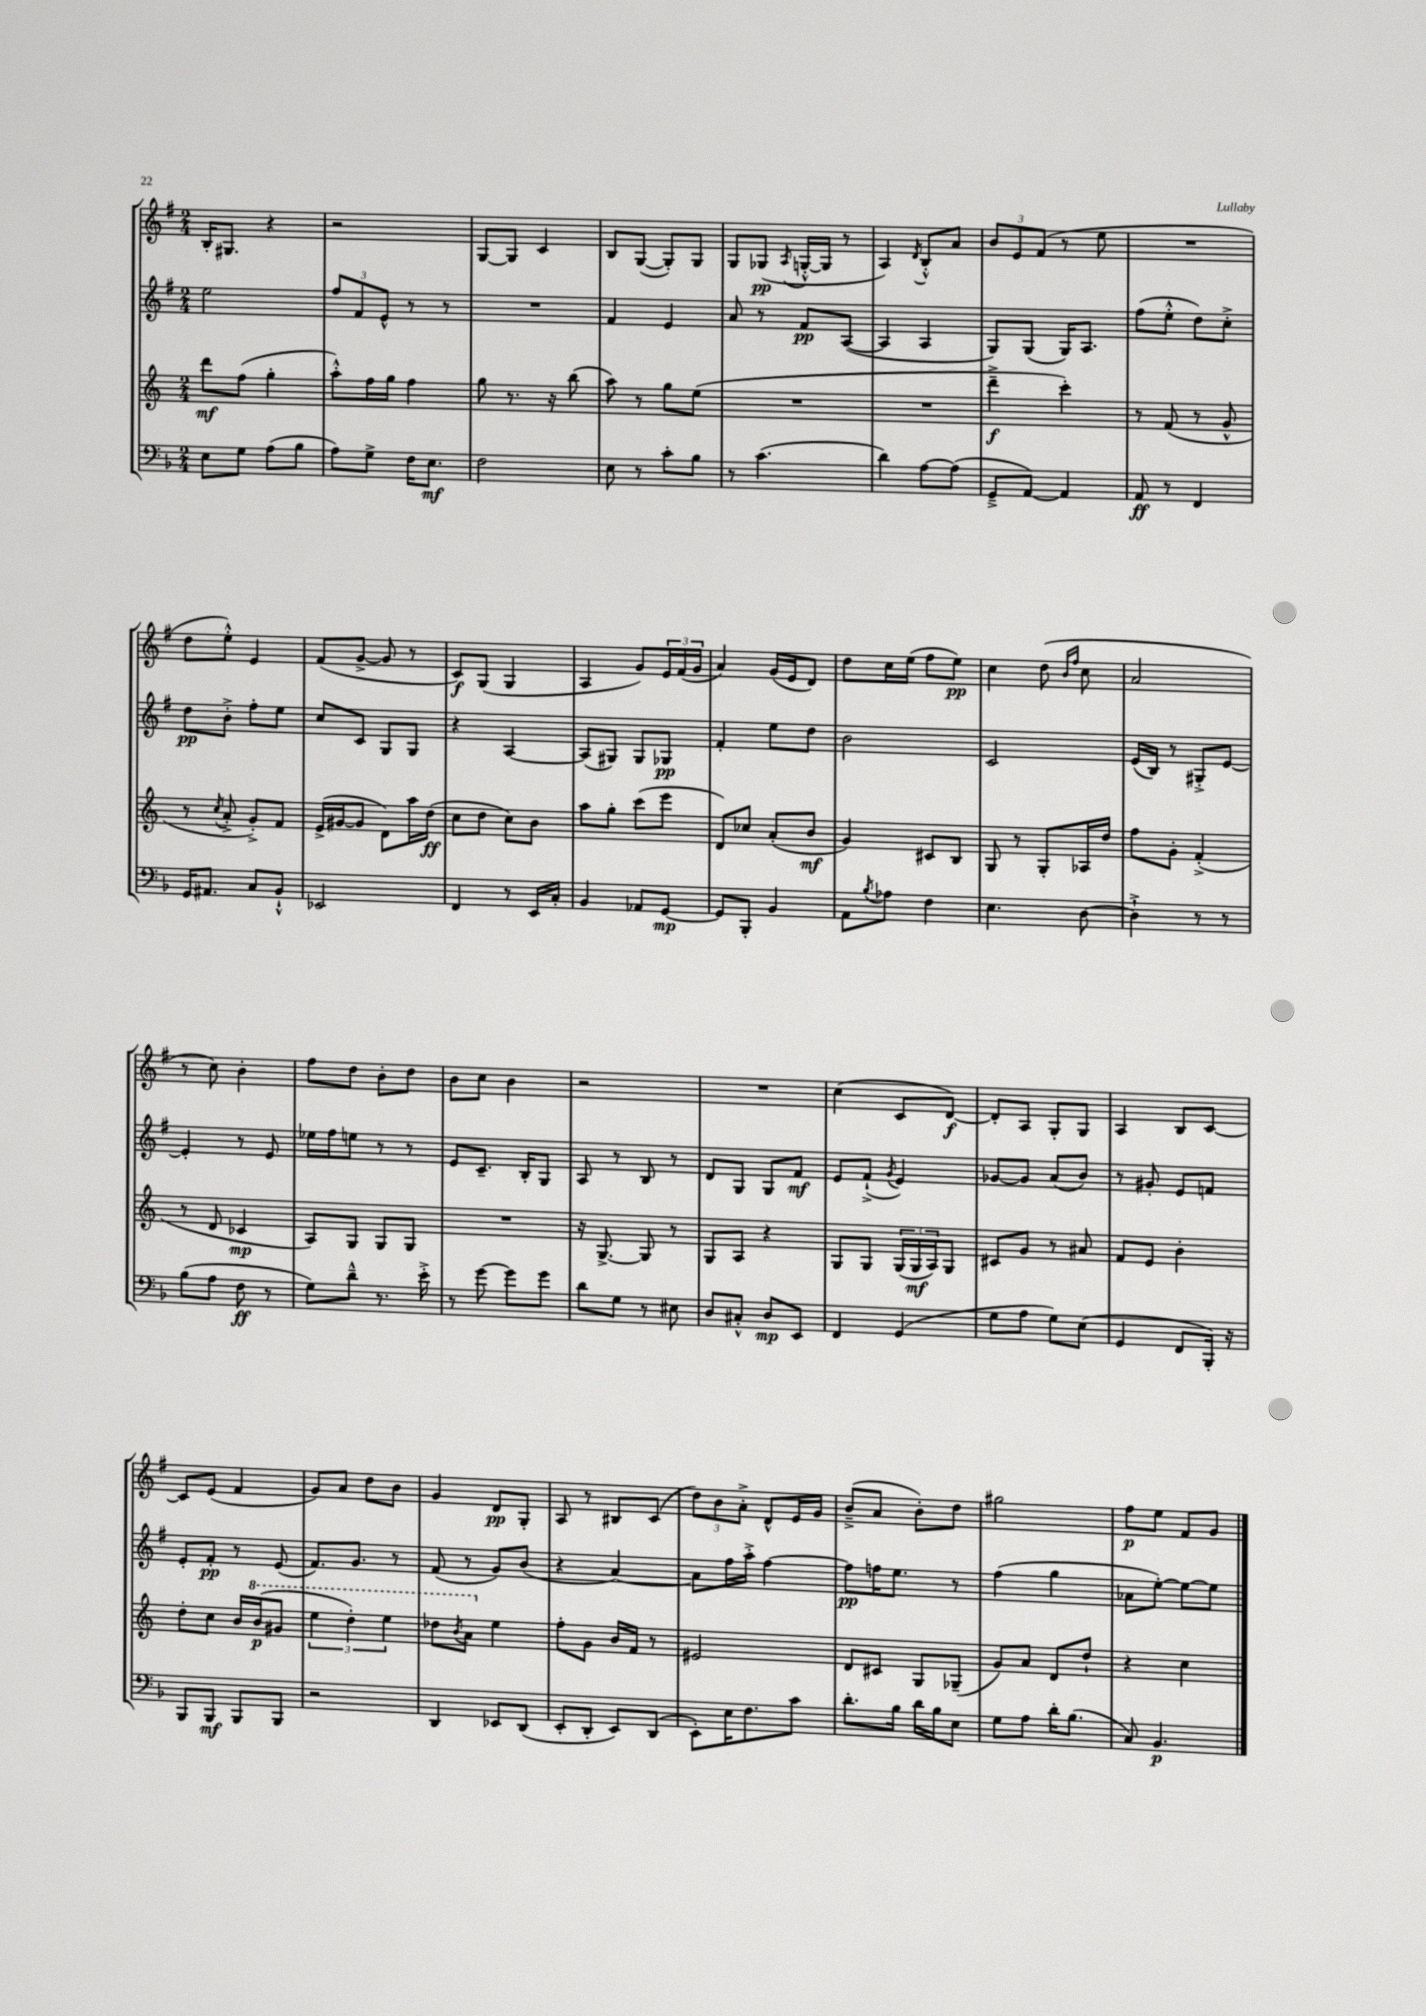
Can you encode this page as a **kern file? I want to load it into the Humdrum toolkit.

**kern	**kern	**kern	**kern
*staff4	*staff3	*staff2	*staff1
*clefF4	*clefG2	*clefG2	*clefG2
*k[b-]	*k[]	*k[f#]	*k[f#]
*M2/4	*M2/4	*M2/4	*M2/4
8E	8ddd	2ee	16B'
.	.	.	8.G#
8G	(8ff	.	.
(8A	4gg'	.	4r
8B-	.	.	.
=	=	=	=
8A)	8aa'^^)	12ff#	2r
.	.	12f#	.
8G^	16ff	.	.
.	.	12e^^	.
.	16gg	.	.
16F	4ff	8r	.
8.E	.	.	.
.	.	8r	.
=	=	=	=
2F	8gg	2r	[8G
.	8.r	.	8G]
.	.	.	4c
.	16r	.	.
.	(8bb	.	.
=	=	=	=
8E	8aa)	4f#	8B
8r	8r	.	([8G
8c'	8gg	4e	8G'])
8B-	(8ee	.	8G
=	=	=	=
8r	2r	8a	8G
(4.c	.	8r	(8G-
.	.	.	8qA
.	.	8f#	[16G'^^
.	.	.	16G]
.	.	([8A	8r
=	=	=	=
4d)	2r	4A]	4A)
.	.	.	8qd
[8A	.	4A	8B'^^
(8A]	.	.	8a
=	=	=	=
8GG~^	4ddd~^	8G)	12b
.	.	.	12e
[8AA)	.	(8G	.
.	.	.	(12f#
4AA]	4ccc')	16G)	8r
.	.	8.A	.
.	.	.	8ee
=	=	=	=
8AA	8r	(8ff#	2r
8r	(8f	8ee'^^	.
4FF	8r	8dd)	.
.	8g^^	8cc'^	.
=	=	=	=
16GG	8r	8dd	8dd
8.AA#	.	.	.
.	8qcc	.	.
.	8a'^	8b'^	8ee'^^)
8C	8g'^)	8ff#'	4e
8BB-`^^	8f	8ee	.
=	=	=	=
2EE-	(16e^	8cc	(8f#
.	[16g#	.	.
.	8g#]	8c	[8g^
.	8d)	8G	8g]
.	16aa	8G	8r
.	(16dd	.	.
=	=	=	=
4FF	8cc	4r	8c)
.	8dd	.	(8G
8r	8cc)	[4A	4G
16EE	8b	.	.
16C'	.	.	.
=	=	=	=
4BB-	8aa	(8A]	4A
.	8gg'	8G#)	.
8AA-	(8ccc	8G#	8g)
[8GG	8eee	8G-	24e
.	.	.	(24f#
.	.	.	24g
=	=	=	=
8GG]	8d)	4f#'	4a)
8BBB-'	8cc-	.	.
4BB-	(8a'	8ee	(16g
.	.	.	16e
.	8b	8dd	8d)
=	=	=	=
8AA	4g)	2b	8dd
8qB-	.	.	.
8A-	.	.	16cc
.	.	.	(16ee
4F	8c#	.	8ff#
.	8B	.	8ee)
=	=	=	=
4.E	8G	2c	4cc
.	8r	.	.
.	8G'	.	(8dd
.	.	.	16qqb
.	.	.	16qqff#
[8D	16A-	.	8cc
.	16dd	.	.
=	=	=	=
4D`^]	8ff	(16e	2a
.	.	16B)	.
.	8g'	8r	.
8r	(4f'^	8G#'^	.
8r	.	[8e	.
=	=	=	=
(8B-	8r	4e']	8r
8A	8d	.	8cc)
8F	4c-	8r	4b'
8r	.	8e	.
=	=	=	=
8G)	8A)	16ee-	8ff#
.	.	16ff#	.
8d~^^	8G	8ee	8dd
8.r	8G	8r	8b'
.	8G	8r	8dd
16e'^	.	.	.
=	=	=	=
8r	2r	8e	8b
[8g	.	8.c~	8cc
8g]	.	.	4b
.	.	16B'	.
8g	.	8G	.
=	=	=	=
8d	16r	8A	2r
.	[8.G^	.	.
8G	.	8r	.
8r	8G]	8B	.
8E#	8r	8r	.
=	=	=	=
8D	8G	8d	2r
8C#'^^	8A	8G	.
8D	4r	8G	.
8EE	.	8f#	.
=	=	=	=
4FF	8G	8e	(4cc
.	8G	(8f#`^	.
.	.	8qg	.
(4GG	(24G	4e)	8c
.	24G	.	.
.	24A)	.	.
.	8G	.	[8d)
=	=	=	=
8G	8c#	[8g-	8d']
8A	8g	8g-]	8A
8G)	8r	(8a	8G'
(8E	8a#	8b)	8G
=	=	=	=
4GG	8f	8r	4A
.	8e	8g#'	.
8FF	4b'	8e	8B
16BBB-')	.	8f	[8c
16r	.	.	.
=	=	=	=
8BBB-	8dd'	8e'	8c]
8BBB-	8cc	8f#'	(8e
8BBB-	16b	8r	4f#
.	(16bb	.	.
8BBB-	8gg#	(8e	.
=	=	=	=
2r	6eee	8.f#)	8g)
.	.	.	8a
.	6ddd')	.	.
.	.	8.g	.
.	.	.	8dd
.	6eee	.	.
.	.	8r	8b
=	=	=	=
4DD	8ddd-	(8f#	4g
.	8qbb	.	.
.	8aa	8r	.
8EE-	4ee	8g)	8d
(8DD	.	(8b	8G'
=	=	=	=
8EE'	8ff'	4r	8A
8DD'	8g	.	8r
8EE)	16b	[4a)	8B#
.	16f	.	.
(8DD	8r	.	(8c
=	=	=	=
8EE')	2e#	8a]	12dd)
.	.	.	12b
16E	.	16ff#	.
.	.	.	12a'^
8.F	.	16aa'^	.
.	.	[4ff#	8d^^
8c	.	.	16e
.	.	.	16g
=	=	=	=
8.d'	8d	8ff#]	(8b~^
.	8c#	16ff	8a
16B-	.	8.ee	.
16d	8G	.	8b')
16B-	.	.	.
8E	(8G-~	8r	8dd
=	=	=	=
8G	8g)	(4ff#	2gg#
8A	8a	.	.
16d'	8d	4gg	.
(8.B-	.	.	.
.	8dd`	.	.
=	=	=	=
8C)	4r	8a-	8ff#
4.BB-	.	[8ee')	8ee
.	4cc	8ee_	8f#
.	.	8ee]	8g
==	==	==	==
*-	*-	*-	*-
